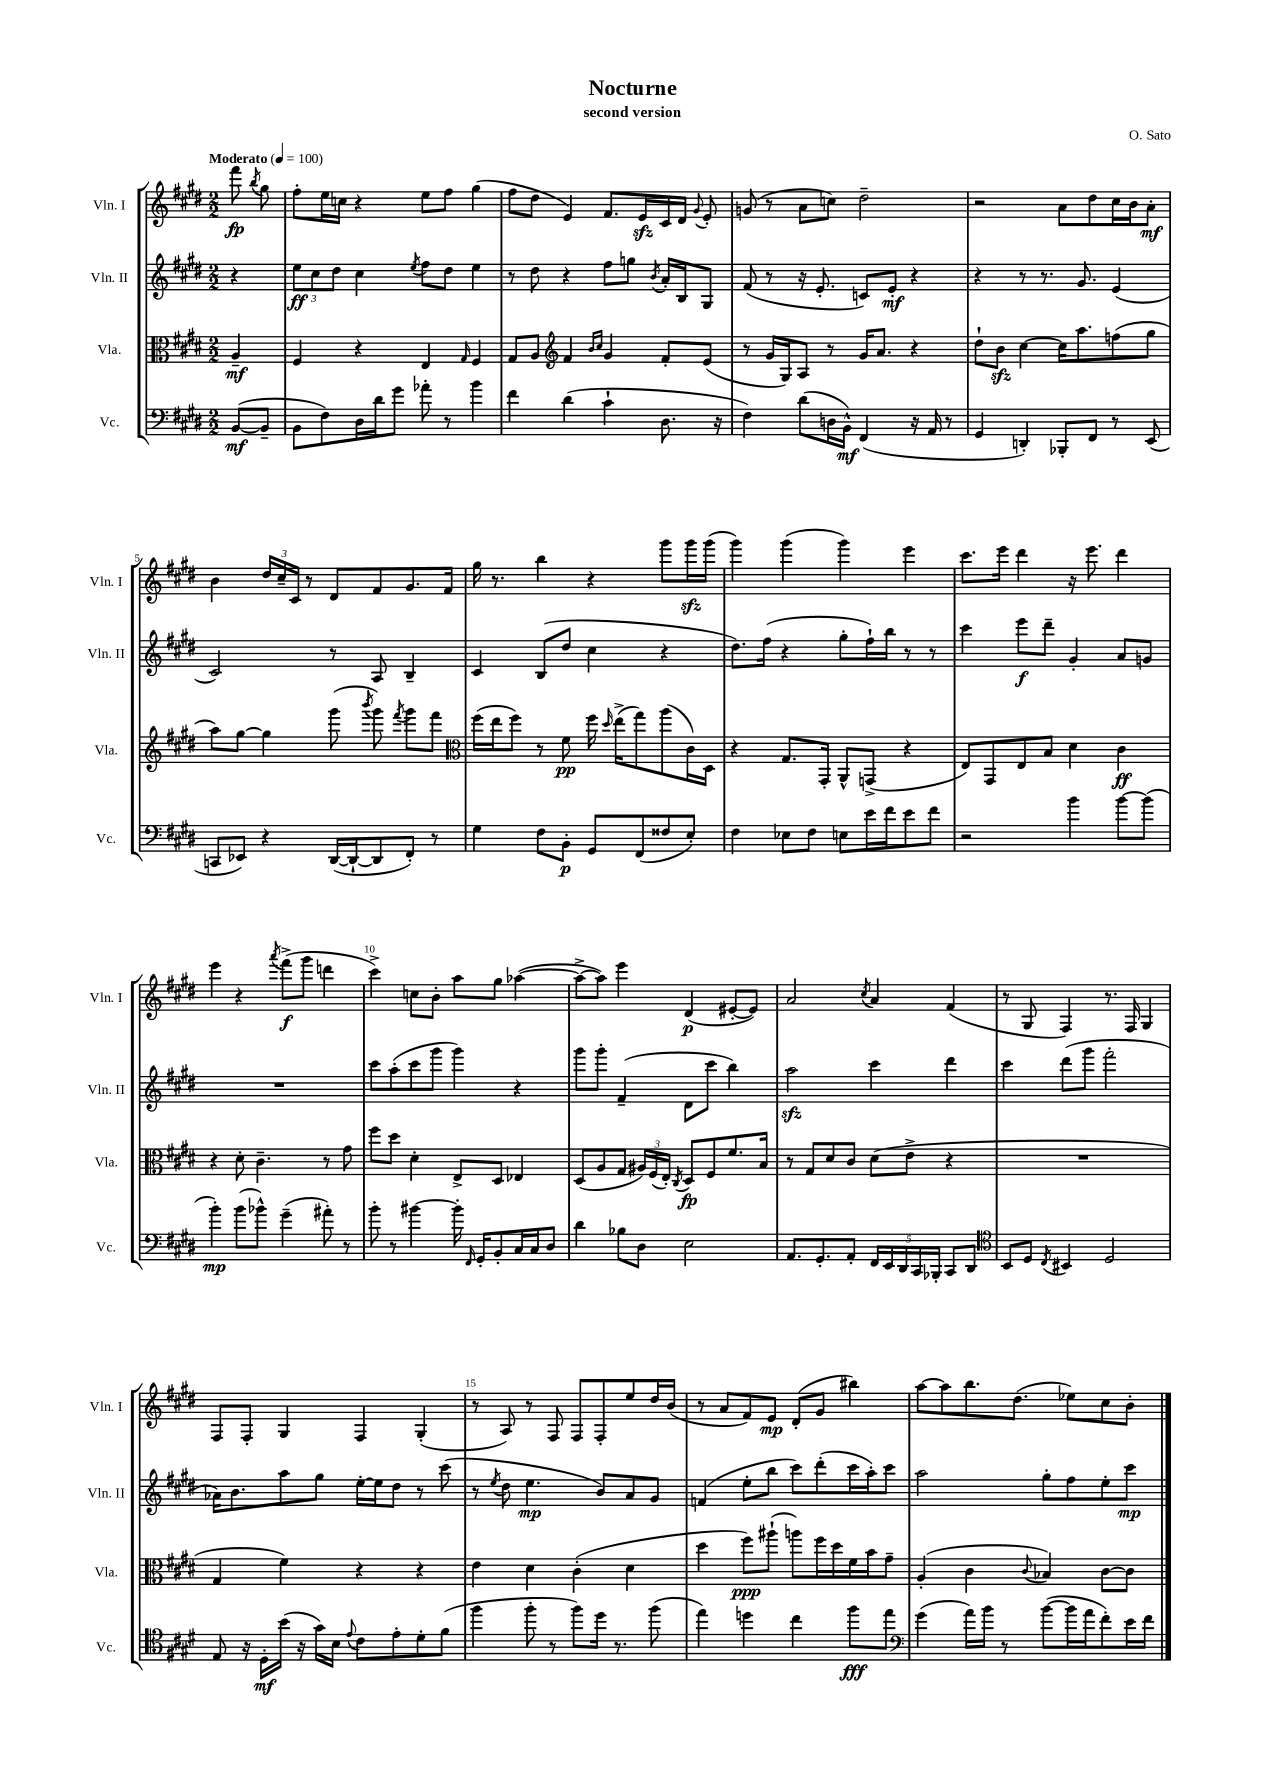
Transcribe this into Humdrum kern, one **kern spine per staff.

**kern	**dynam	**kern	**dynam	**kern	**dynam	**kern	**dynam
*part4	*part4	*part3	*part3	*part2	*part2	*part1	*part1
*staff4	*staff4	*staff3	*staff3	*staff2	*staff2	*staff1	*staff1
*I"Vc.	*	*I"Vla.	*	*I"Vln. II	*	*I"Vln. I	*
*I'Vc.	*	*I'Vla.	*	*I'Vln. II	*	*I'Vln. I	*
*clefF4	*	*clefC3	*	*clefG2	*	*clefG2	*
*k[f#c#g#d#]	*	*k[f#c#g#d#]	*	*k[f#c#g#d#]	*	*k[f#c#g#d#]	*
*M2/2	*	*M2/2	*	*M2/2	*	*M2/2	*
*MM100	*	*MM100	*	*MM100	*	*MM100	*
=	=	=	=	=	=	=	=
!	!	!	!	!	!	!LO:TX:a:B:t=Moderato	!
([8BB/L	mf	4A~/	mf	4r	.	8fff#\	fp
.	.	.	.	.	.	8qbb/	.
8BB~/J]	.	.	.	.	.	8gg#\	.
=1	=1	=1	=1	=1	=1	=1	=1
8BB\L	.	4F#/	.	12ee\L	ff	8ff#'\L	.
.	.	.	.	12cc#\	.	.	.
8F#\)	.	.	.	.	.	16ee\L	.
.	.	.	.	12dd#\J	.	.	.
.	.	.	.	.	.	16ccn\JJ	.
16D#\L	.	4r	.	4cc#\	.	4r	.
16d#\J	.	.	.	.	.	.	.
8g#\J	.	.	.	.	.	.	.
.	.	.	.	8qee/	.	.	.
8a-X'\	.	4E/	.	8ff#\L	.	8ee\L	.
8r	.	.	.	8dd#\J	.	8ff#\J	.
.	.	16qqG#/	.	.	.	.	.
4b\	.	4F#/	.	4ee\	.	(4gg#\	.
=2	=2	=2	=2	=2	=2	=2	=2
4f#\	.	8G#/L	.	8r	.	8ff#\L	.
.	.	8A/J	.	8dd#\	.	8dd#\J	.
*	*	*clefG2	*	*	*	*	*
(4d#\	.	4f#/	.	4r	.	4e/)	.
.	.	16qqb/LL	.	.	.	.	.
.	.	16qqcc#/JJ	.	.	.	.	.
4c#`\	.	4g#/	.	8ff#\L	.	8.f#/L	.
.	.	.	.	8ggn\J	.	.	.
.	.	.	.	.	.	16ezz/L	.
.	.	.	.	8qb/	.	.	.
8.D#\	.	8f#'/L	.	16a'/LL	.	16c#/	.
.	.	.	.	16B/J	.	16d#/JJ	.
.	.	.	.	.	.	8qqg#/	.
.	.	(8e/J	.	8G#/J	.	8e'/	.
16r	.	.	.	.	.	.	.
=3	=3	=3	=3	=3	=3	=3	=3
4F#\)	.	8r	.	(8f#/	.	(8gn/	.
.	.	16g#/LL	.	8r	.	8r	.
.	.	16G#/J)	.	.	.	.	.
(8d#\L	.	8A/J	.	16r	.	8a\L	.
.	.	.	.	8.e'/	.	.	.
16Dn\L	.	8r	.	.	.	8ccn\J)	.
16BB^^\JJ)	mf	.	.	.	.	.	.
(4FF#/	.	16g#/KL	.	8cn/L)	.	2dd#~\	.
.	.	8.a/J	.	.	.	.	.
.	.	.	.	8e'/J	mf	.	.
16r	.	4r	.	4r	.	.	.
16AA/	.	.	.	.	.	.	.
8r	.	.	.	.	.	.	.
=4	=4	=4	=4	=4	=4	=4	=4
4GG#/	.	8dd#`\L	.	4r	.	2r	.
.	.	8bzz\J	.	.	.	.	.
4DDn'/)	.	[4cc#\	.	8r	.	.	.
.	.	.	.	8.r	.	.	.
8BBB-X'/L	.	16cc#\KL]	.	.	.	8a\L	.
.	.	8.aa\	.	8.g#/	.	.	.
8FF#/J	.	.	.	.	.	8dd#\	.
8r	.	(8ffn\	.	(4e/	.	16cc#\L	.
.	.	.	.	.	.	16b\J	.
(8EE/	.	8gg#\J	.	.	.	8a'\J	mf
!!LO:LB:g=z
=5	=5	=5	=5	=5	=5	=5	=5
8CCn/L	.	8aa\L)	.	2c#/)	.	4b\	.
8EE-X/J)	.	[8gg#\J	.	.	.	.	.
4r	.	4gg#\]	.	.	.	24dd#/LL	.
.	.	.	.	.	.	24cc#~/	.
.	.	.	.	.	.	24c#/JJ	.
.	.	.	.	.	.	8r	.
([16DD#/LL	.	(8ggg#\	.	8r	.	8d#/L	.
16DD#`/J_	.	.	.	.	.	.	.
.	.	8qbbb/	.	.	.	.	.
8DD#/]	.	8ggg#\)	.	8A/	.	8f#/	.
.	.	8qfff#/	.	.	.	.	.
8FF#'/J)	.	8ggg#\L	.	4B~/	.	8.g#/	.
8r	.	8fff#\J	.	.	.	.	.
.	.	.	.	.	.	16f#/Jk	.
=6	=6	=6	=6	=6	=6	=6	=6
*	*	*clefC3	*	*	*	*	*
4G#\	.	(16ff#\LL	.	4c#/	.	16gg#\	.
.	.	16ee\J	.	.	.	8.r	.
.	.	8ff#\J)	.	.	.	.	.
8F#\L	.	8r	.	(8B/L	.	4bb\	.
8BB'\J	p	8f#\	pp	8dd#/J	.	.	.
8GG#/L	.	16ff#\	.	4cc#\	.	4r	.
.	.	16qqdd#/	.	.	.	.	.
.	.	(16ee^\KL	.	.	.	.	.
(8FF#/	.	8gg#\)	.	.	.	.	.
8F##X/	.	(8aa\	.	4r	.	8ggg#\L	.
8E'/J)	.	16c#\L)	.	.	.	16ggg#zz\L	.
.	.	16D#\JJ	.	.	.	(16ggg#\JJ	.
=7	=7	=7	=7	=7	=7	=7	=7
4F#\	.	4r	.	8.dd#\L)	.	4ggg#\)	.
.	.	.	.	(16ff#\Jk	.	.	.
8E-X\L	.	8.G#/L	.	4r	.	(4ggg#\	.
8F#\J	.	.	.	.	.	.	.
.	.	16GG#'/Jk	.	.	.	.	.
8En\L	.	8AA^^/L	.	8gg#'\L	.	4ggg#\)	.
16e\L	.	(8GGn^/J	.	16ff#`\L)	.	.	.
16f#\J	.	.	.	16bb\JJ	.	.	.
8e\	.	4r	.	8r	.	4eee\	.
8f#\J	.	.	.	8r	.	.	.
=8	=8	=8	=8	=8	=8	=8	=8
2r	.	8E/L)	.	4ccc#\	.	8.ccc#\L	.
.	.	8GG#/	.	.	.	.	.
.	.	.	.	.	.	16eee\Jk	.
.	.	8E/	.	8eee\L	f	4ddd#\	.
.	.	8B/J	.	8ddd#~\J	.	.	.
4b\	.	4d#\	.	4g#'/	.	16r	.
.	.	.	.	.	.	8.eee\	.
[8b\L	.	4c#\	ff	8a/L	.	4ddd#\	.
(8b\J]	.	.	.	8gn/J	.	.	.
!!LO:LB:g=z
=9	=9	=9	=9	=9	=9	=9	=9
4b'\)	mp	4r	.	1r	.	4eee\	.
(8b\L	.	8d#'\	.	.	.	4r	.
8b-X^^\J)	.	4.c#~\	.	.	.	.	.
.	.	.	.	.	.	8qaaa/	.
(4g#~\	.	.	.	.	.	(8fff#^\L	f
.	.	.	.	.	.	8ggg#\J	.
8a#X'\)	.	8r	.	.	.	4dddn\	.
8r	.	8g#\	.	.	.	.	.
=10	=10	=10	=10	=10	=10	=10	=10
8b'\	.	8ff#\L	.	8ccc#\L	.	4ccc#^\)	.
8r	.	8dd#\J	.	(8aa'\	.	.	.
[4b#X\	.	4d#'\	.	8ccc#\	.	8ccn\L	.
.	.	.	.	8ggg#\J	.	8b'\J	.
16b#'\]	.	8E^/L	.	4ggg#\)	.	8aa\L	.
16qqFF#/	.	.	.	.	.	.	.
16GG#'/KL	.	.	.	.	.	.	.
8BB'/	.	8D#/J	.	.	.	8gg#\J	.
16C#/L	.	4E-X/	.	4r	.	([4aa-X\	.
16C#/J	.	.	.	.	.	.	.
8D#/J	.	.	.	.	.	.	.
=11	=11	=11	=11	=11	=11	=11	=11
4d#\	.	(8D#/L	.	8ggg#\L	.	8aa-^\L_	.
.	.	8A/	.	8ggg#'\J	.	8aa-\J])	.
8B-X\L	.	8G#/J	.	(4f#~/	.	4eee\	.
8D#\J	.	24A#X/LL)	.	.	.	.	.
.	.	(24F#/	.	.	.	.	.
.	.	24E'/JJ)	.	.	.	.	.
.	.	8qC#/	.	.	.	.	.
2E\	.	8D#/L	fp	8d#\L	.	(4d#/	p
.	.	8F#/	.	8ccc#\J	.	.	.
.	.	8.f#/	.	4bb\)	.	[8e#X'/L	.
.	.	.	.	.	.	8e#/J])	.
.	.	16B/Jk	.	.	.	.	.
=12	=12	=12	=12	=12	=12	=12	=12
8.AA/L	.	8r	.	2aazz\	.	2a/	.
.	.	8G#/L	.	.	.	.	.
8.GG#'/	.	.	.	.	.	.	.
.	.	8d#/	.	.	.	.	.
8AA'/J	.	8c#/J	.	.	.	.	.
.	.	.	.	.	.	8qcc#/	.
20FF#/LL	.	(8d#\L	.	4ccc#\	.	4a/	.
20EE/	.	.	.	.	.	.	.
20DD#/	.	.	.	.	.	.	.
.	.	8e^\J	.	.	.	.	.
20CC#/	.	.	.	.	.	.	.
20BBB-X'/JJ	.	.	.	.	.	.	.
8CC#/L	.	4r	.	4ddd#\	.	(4f#/	.
8DD#/J	.	.	.	.	.	.	.
=13	=13	=13	=13	=13	=13	=13	=13
*clefC4	*	*	*	*	*	*	*
8BB/L	.	1r	.	4ccc#\	.	8r	.
8D#/J	.	.	.	.	.	8G#/	.
8qC#/	.	.	.	.	.	.	.
4BB#X/	.	.	.	(8ddd#\L	.	4F#/)	.
.	.	.	.	8ggg#\J	.	.	.
2D#/	.	.	.	2fff#'\	.	8.r	.
.	.	.	.	.	.	16F#/	.
.	.	.	.	.	.	4G#/	.
!!LO:LB:g=z
=14	=14	=14	=14	=14	=14	=14	=14
8E/	.	4G#/	.	16a-X\KL)	.	8F#/L	.
.	.	.	.	8.b\	.	.	.
16r	.	.	.	.	.	8F#'/J	.
16D#'\LL	mf	.	.	.	.	.	.
(16b\JJ	.	4f#\)	.	8aa\	.	4G#/	.
16r	.	.	.	.	.	.	.
16g#\LL)	.	.	.	8gg#\J	.	.	.
16B\JJ	.	.	.	.	.	.	.
8qqe/	.	.	.	.	.	.	.
8c#\L	.	4r	.	[16ee'\LL	.	4F#/	.
.	.	.	.	16ee\J]	.	.	.
8e'\	.	.	.	8dd#\J	.	.	.
8d#'\	.	4r	.	8r	.	(4G#'/	.
(8f#\J	.	.	.	(8ccc#\	.	.	.
=15	=15	=15	=15	=15	=15	=15	=15
4ff#\	.	4e\	.	8r	.	8r	.
.	.	.	.	8qee/	.	.	.
.	.	.	.	8dd#\	.	8A/)	.
8ff#'\	.	4d#\	.	4.ee\	mp	8r	.
8r	.	.	.	.	.	8F#/	.
8ff#\L)	.	(4c#'\	.	.	.	8F#/L	.
16dd#\Jk	.	.	.	8b/L)	.	8F#'/	.
8.r	.	.	.	.	.	.	.
.	.	4d#\	.	8a/	.	8ee/	.
(8ff#\	.	.	.	8g#/J	.	16dd#/L	.
.	.	.	.	.	.	(16b/JJ	.
=16	=16	=16	=16	=16	=16	=16	=16
4ee\)	.	4dd#\	.	(4fn/	.	8r	.
.	.	.	.	.	.	8a/L	.
4ddn\	.	8ff#\L)	ppp	8ee'\L	.	8f#/)	.
.	.	(8aa#X`\J	.	8bb\J	.	8e/J	mp
4cc#\	.	8aan\L)	.	8ccc#\L)	.	(8d#'/L	.
.	.	16ff#\L	.	(8ddd#'\	.	8g#/J	.
.	.	16dd#\	.	.	.	.	.
8ff#\L	fff	16f#\	.	16ccc#\L	.	4bb#X\)	.
.	.	16b\J	.	16aa'\J)	.	.	.
8ee\J	.	8g#~\J	.	8ccc#\J	.	.	.
=17	=17	=17	=17	=17	=17	=17	=17
*clefF4	*	*	*	*	*	*	*
(4g#\	.	(4A'/	.	2aa\	.	[8aa\L	.
.	.	.	.	.	.	8aa\]	.
16a\LL)	.	4c#\	.	.	.	8.bb\	.
16b\JJ	.	.	.	.	.	.	.
8r	.	.	.	.	.	.	.
.	.	.	.	.	.	(8.dd#\J	.
.	.	8qqc#/	.	.	.	.	.
([8b\L	.	4B-X/)	.	8gg#'\L	.	.	.
16b\L]	.	.	.	8ff#\	.	8ee-X\L)	.
16a\J	.	.	.	.	.	.	.
8f#'\)	.	[8c#\L	.	8ee'\	.	8cc#\	.
16e\L	.	8c#\J]	.	8ccc#\J	mp	8b'\J	.
16f#\JJ	.	.	.	.	.	.	.
==	==	==	==	==	==	==	==
*-	*-	*-	*-	*-	*-	*-	*-
